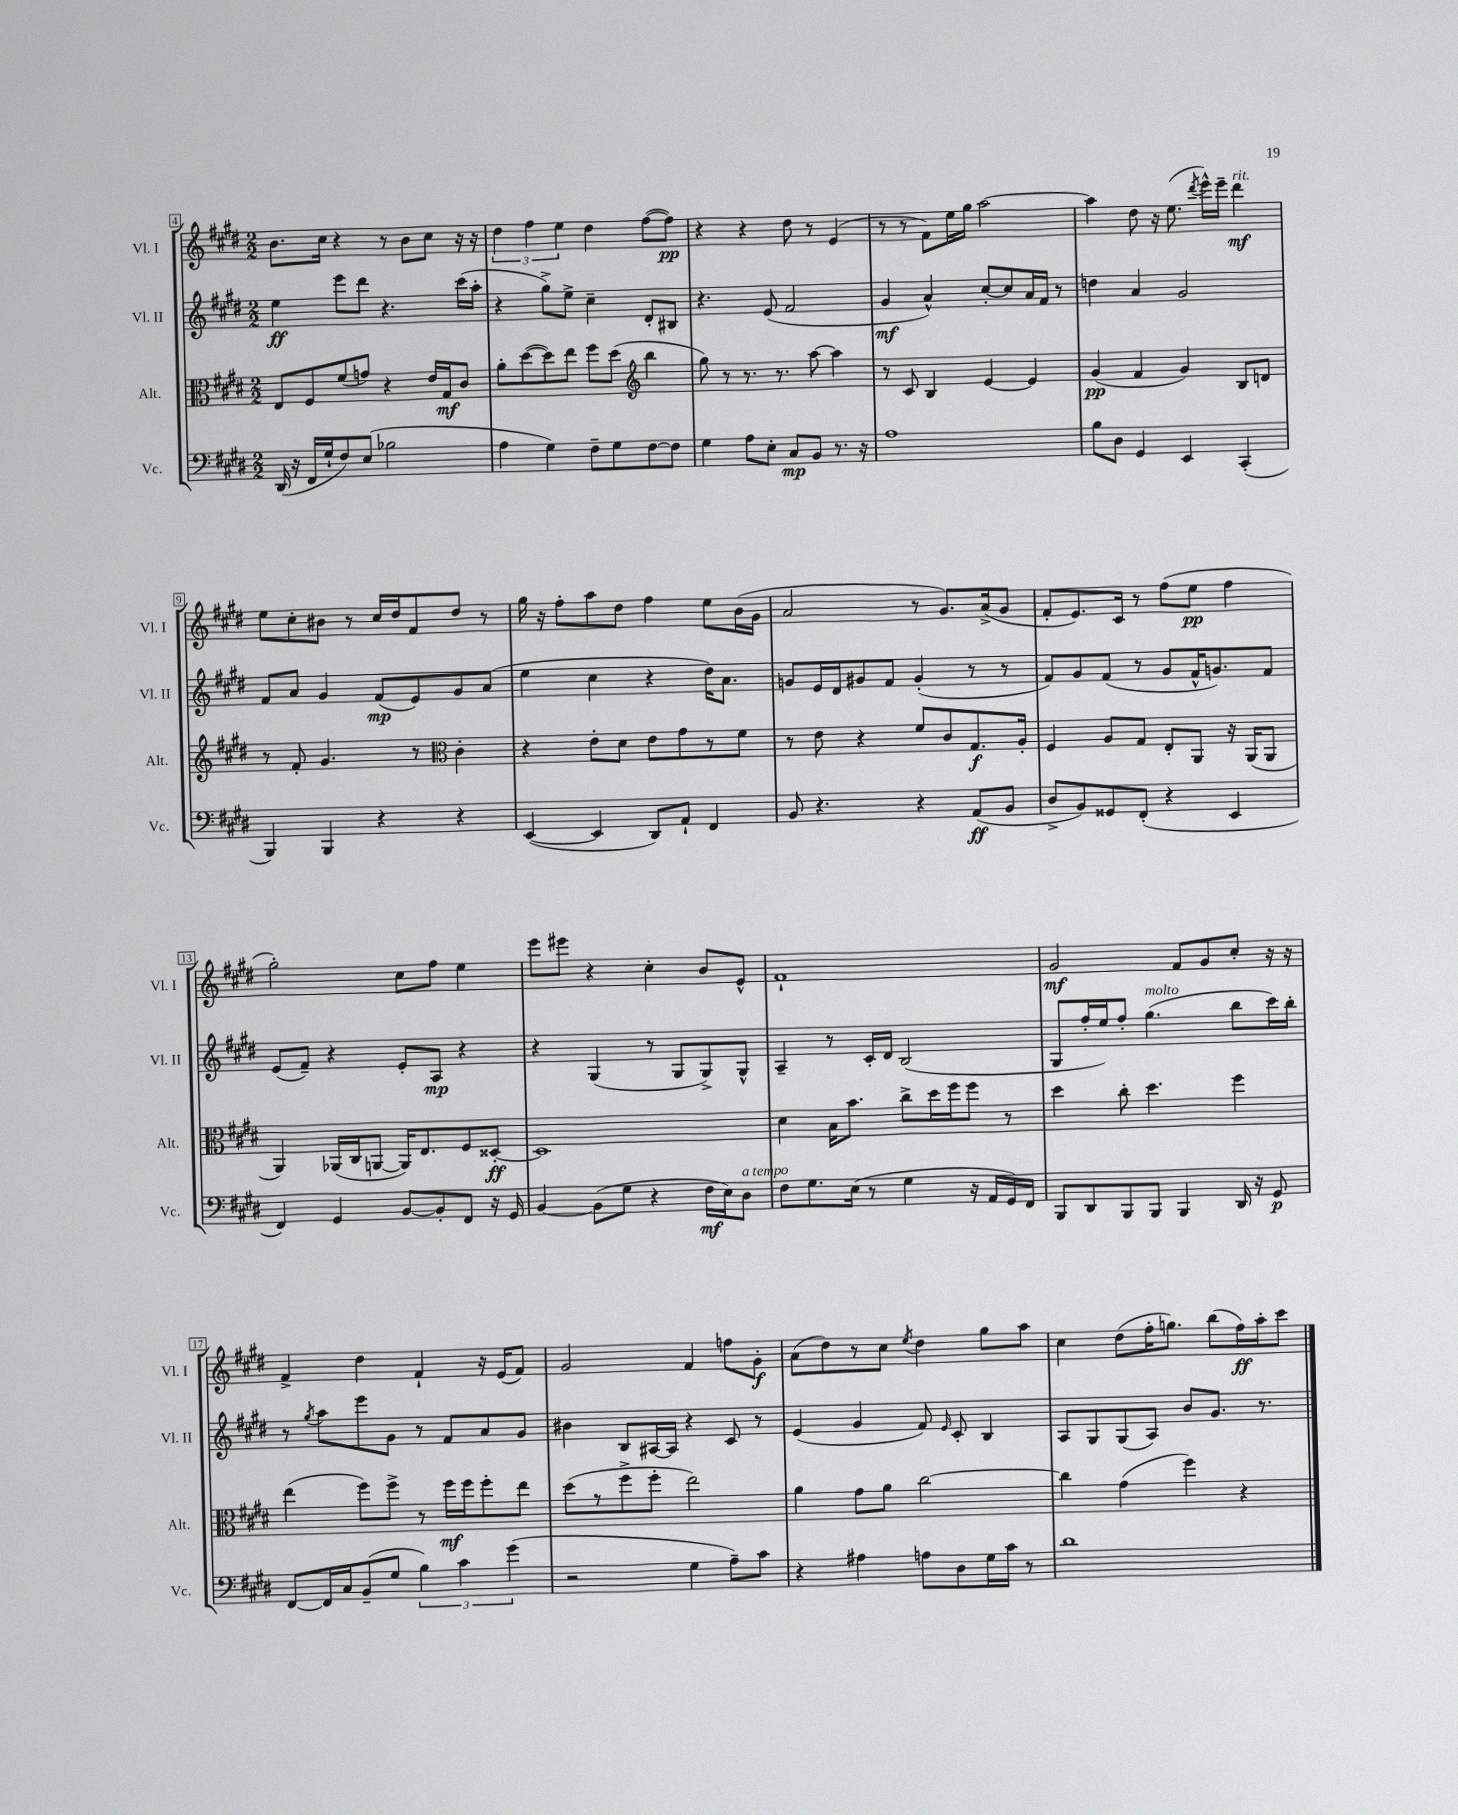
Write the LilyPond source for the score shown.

<<
\new StaffGroup <<
\new Staff = "s0" \with { instrumentName = "Vl. I" shortInstrumentName = "Vl. I" } {
    \clef treble \key e \major \numericTimeSignature \time 2/2
    \autoBeamOff b'8.[ cis''16] r4 r8 b'8[ cis''8] r16 r16 |
    \tuplet 3/2 { dis''4 fis''4 e''4 } dis''4 fis''8[~( fis''8]\pp) |
    r4 r4 dis''8 r8 e'4( |
    r8 r8 fis'8[) e''16 gis''16] a''2~ |
    a''4 dis''8 r16 e''8.( \acciaccatura { dis'''8 } e'''16[-^) e'''16]-- dis'''4\mf^\markup { \italic "rit." } |
    e''8[ cis''8-. bis'8] r8 cis''16[ dis''16 fis'8 dis''8] r8 |
    gis''16 r16 fis''8[-. a''8 dis''8] fis''4 e''8[ b'16( gis'16] |
    a'2 r8 gis'8.[) a'16->( gis'8] |
    fis'8[-. e'8.) cis'16] r8 fis''8[( e''8]\pp fis''4 |
    gis''2-.) cis''8[ fis''8] e''4 |
    e'''8[ eis'''8] r4 cis''4-. b'8[ e'8]-^ |
    fis'1-! |
    gis'2\mf fis'8[ gis'8 cis''8]-. r16 r16 |
    fis'4-> dis''4 fis'4-! r16 e'16[( fis'8]) |
    gis'2 fis'4 f''8[ gis'8]-.\f |
    a'8[( dis''8) r8 cis''8] \acciaccatura { e''8 } dis''4 gis''8[ a''8] |
    cis''4 dis''8[( fis''16-. g''8.]) b''8[( fis''16\ff) a''16-. cis'''8] \bar "|." |
}
\new Staff = "s1" \with { instrumentName = "Vl. II" shortInstrumentName = "Vl. II" } {
    \clef treble \key e \major \numericTimeSignature \time 2/2
    \autoBeamOff e''4\ff e'''8[ dis'''8] r4. cis'''16[( a''16]-. |
    r4 gis''8[->) e''8]-> cis''4-- dis'8[-. bis8] |
    r4. e'8( fis'2 |
    gis'4\mf a'4-^) cis''8[~-. cis''8 a'16 fis'16] r8 |
    d''4 a'4 gis'2 |
    fis'8[ a'8] gis'4 fis'8[\mp( e'8) gis'8 a'8]( |
    e''4 cis''4 r4 dis''16[) a'8.] |
    g'8[ e'16 dis'16 gis'8 fis'8] gis'4-.( r8 r8 |
    fis'8[) gis'8 fis'8]( r8 gis'8[ fis'16-^ g'8.) fis'8] |
    e'8[( fis'8]--) r4 e'8[-. a8]\mp r4 |
    r4 gis4( r8 gis8[ gis8->) gis8]-^ |
    a4-- r8 cis'16[-. dis'16] b2( |
    gis8[ fis''16-. e''16) fis''8]-. gis''4.^\markup { \italic "molto" }( b''8[ cis'''16) b''16]-. |
    r8 \acciaccatura { gis''8 } a''8[ e'''8 gis'8] r8 fis'8[ a'8 gis'8] |
    bis'4 b8[ ais16~ ais16] r4 cis'8 r8 |
    e'4( gis'4 fis'8) \grace { e'16 } cis'8-. b4 |
    a8[ gis8 gis8( a8]) b'8[ gis'8.] r8. \bar "|." |
}
\new Staff = "s2" \with { instrumentName = "Alt." shortInstrumentName = "Alt." } {
    \clef alto \key e \major \numericTimeSignature \time 2/2
    \autoBeamOff e8[ fis8 fis'8( g'8]) r4 e'16[ gis16\mf cis'8] |
    a'8[-. dis''8~( dis''8) e''8] fis''8[ dis''8]( \clef treble b''4 |
    gis''8) r8 r8. r8. a''8~ a''4 |
    r8 cis'8 b4 e'4~ e'4 |
    gis'4\pp( fis'4 gis'4) b8[ d'8] |
    r8 fis'8-. gis'4. r8 \clef alto cis'4-. |
    r4 e'8[-. dis'8] e'8[ gis'8 r8 fis'8] |
    r8 e'8 r4 fis'8[ cis'8 gis8.\f a16]-. |
    fis4 a8[ gis8] e8[-. a,8] r16 a,16[( a,8] |
    a,4) aes,16[( cis16 a,8]~ a,16[) e8. fis8 disis8]~-.\ff |
    disis1 |
    dis'4 b16[ b'8.] cis''8[-> dis''16 fis''16 fis''8] r8 |
    dis''4 cis''8-. dis''4. fis''4 |
    e''4( fis''8[) fis''8]-> r8 fis''16[\mf fis''16 fis''8-. e''8] |
    dis''8[( r8 fis''8-> fis''8]-. e''2) |
    a'4 gis'8[ a'8] cis''2~ |
    cis''4 gis'4( fis''4) r4 \bar "|." |
}
\new Staff = "s3" \with { instrumentName = "Vc." shortInstrumentName = "Vc." } {
    \clef bass \key e \major \numericTimeSignature \time 2/2
    \autoBeamOff dis,16( r16 fis,16[ gis16-! fis8) e8]( bes2 |
    a4 gis4) fis8[-- gis8 fis8~ fis8] |
    gis4 a8[ e8]-. cis8[\mp b,8] r8. r16 |
    a1 |
    b8[ dis8] gis,4 e,4 cis,4-.( |
    b,,4) b,,4 r4 r4 |
    e,4~( e,4 dis,8[) a,8]-! fis,4 |
    b,8 r4. r4 a,8[\ff( b,8] |
    dis8[-> b,8) gisis,8 fis,8]-.( r4 e,4 |
    fis,4) gis,4 b,8[~ b,8-. fis,8] r16 gis,16 |
    b,4~ b,8[( gis8] r4 fis16[\mf e16) dis8]^\markup { \italic "a tempo" } |
    fis8[ gis8. e16]( r8 gis4 r16 a,16[ gis,16) fis,16] |
    b,,8[ dis,8 b,,8 b,,8] b,,4 dis,16 r16 gis,8\p |
    fis,8[~ fis,16 cis16 b,8--( gis8] \tuplet 3/2 { b4) cis'4 gis'4( } |
    r2 gis4 a8[--) cis'8] |
    r4 ais4 a8[ dis8 gis16 cis'16] r8 |
    dis'1 \bar "|." |
}
>>
>>
\layout { \context { \Score currentBarNumber = #4 \override BarNumber.stencil = #(make-stencil-boxer 0.1 0.3 ly:text-interface::print) } }
